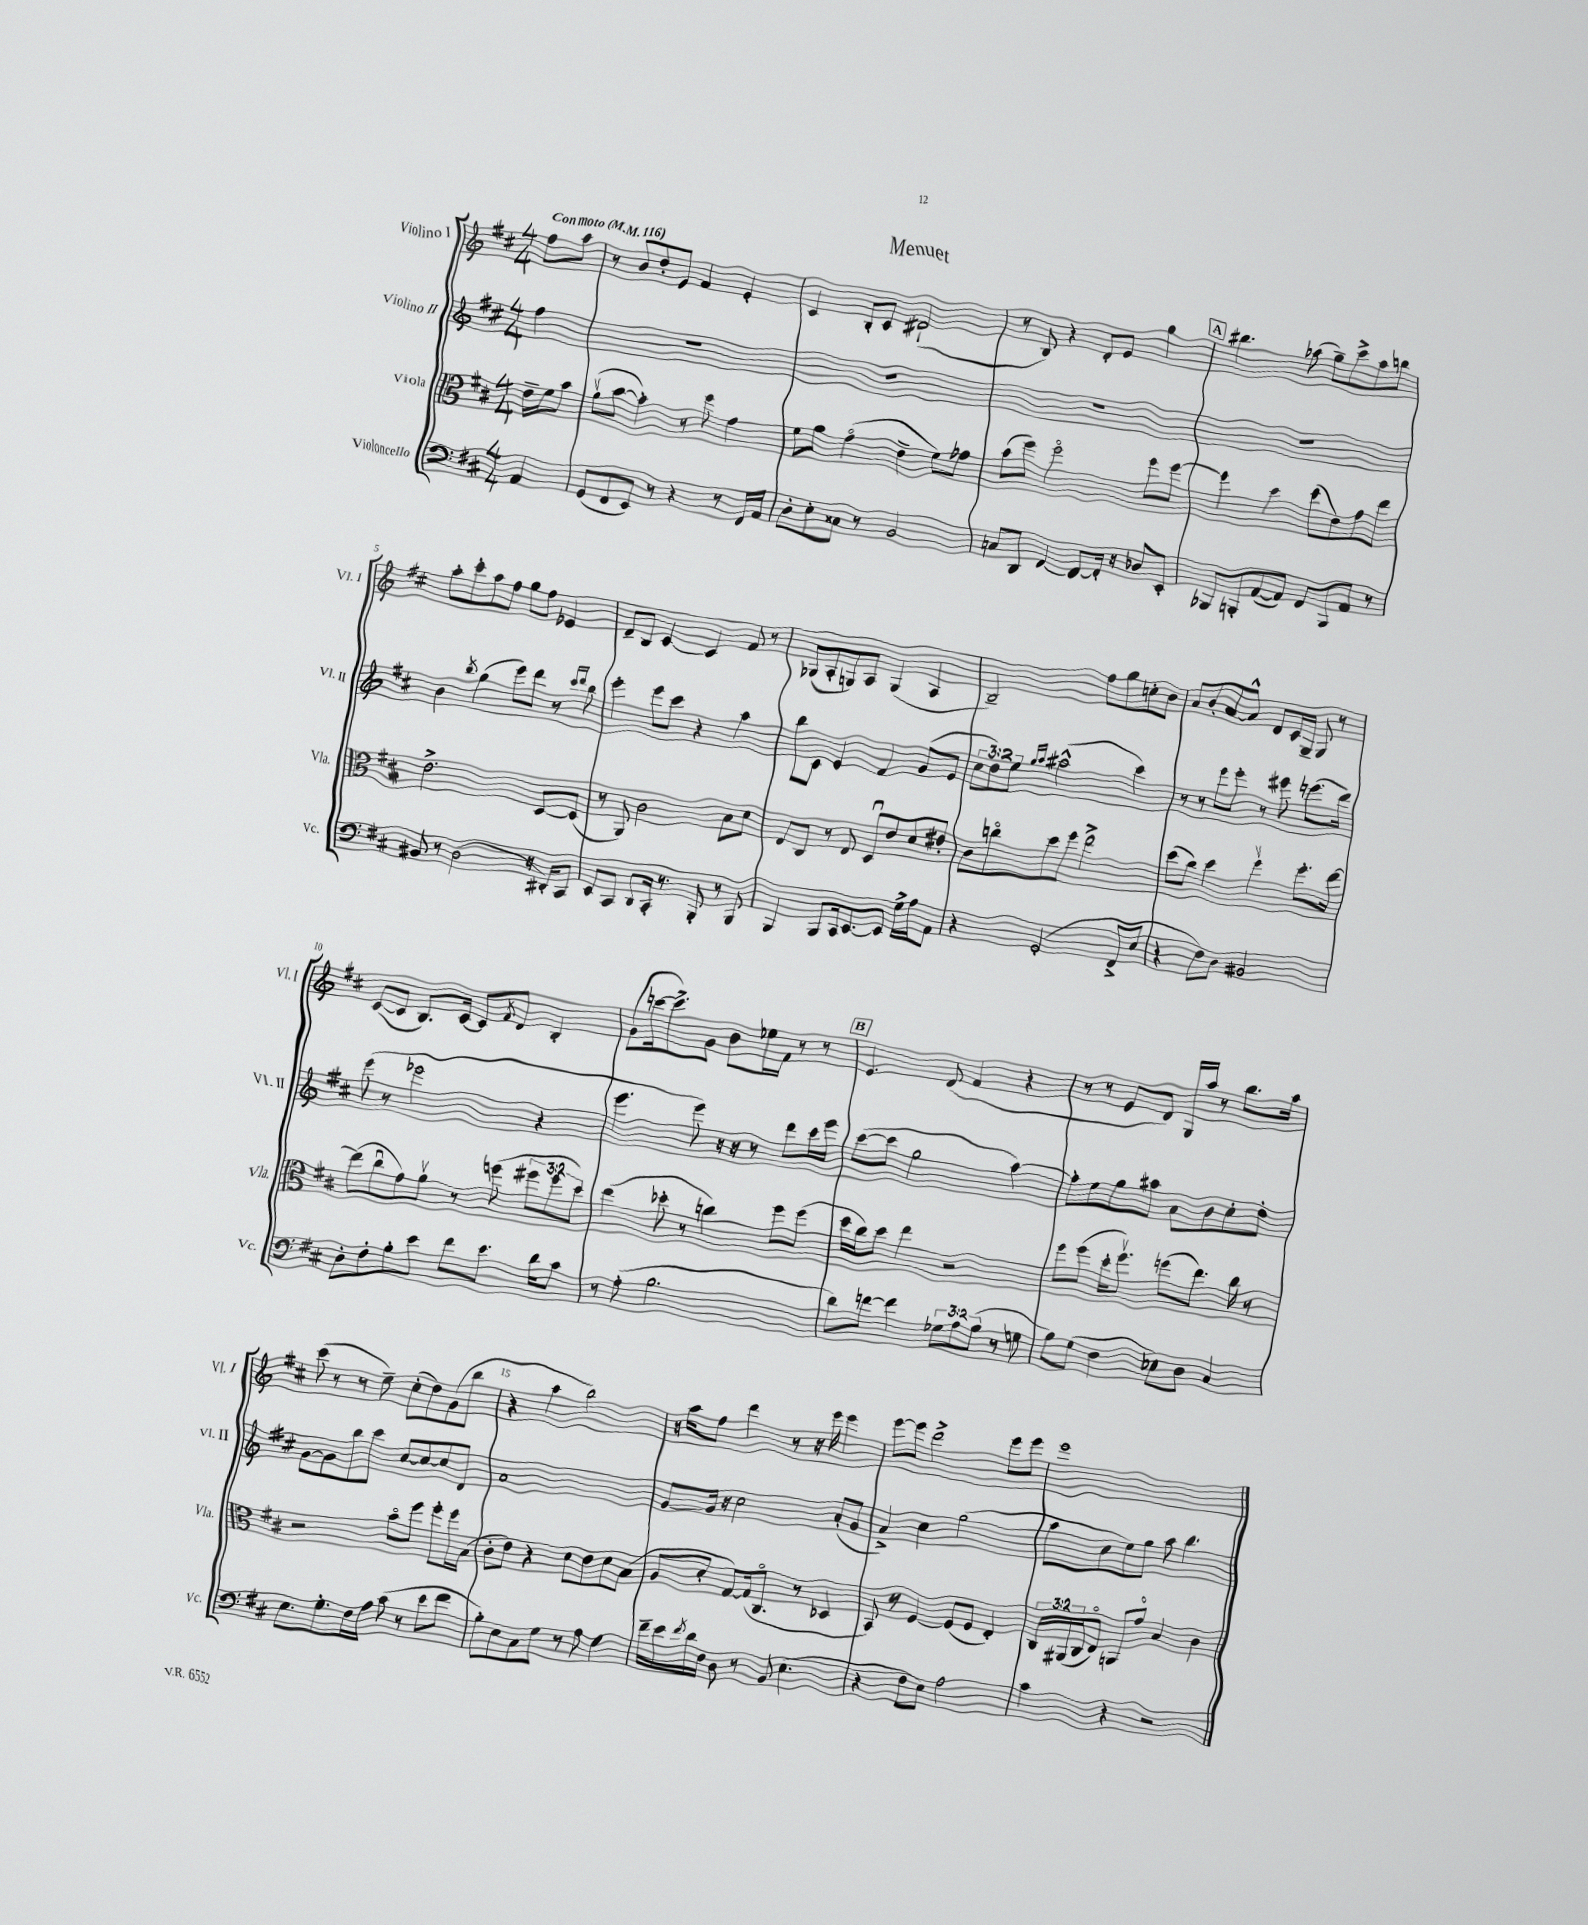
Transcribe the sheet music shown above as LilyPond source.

\header { title = "Menuet" }
<<
\new StaffGroup <<
\new Staff = "s0" \with { instrumentName = "Violino I" shortInstrumentName = "Vl. I" } {
    \clef treble \key d \major \numericTimeSignature \time 4/4 \partial 4 \tempo "Con moto" 4 = 116
    fis''8 a''8 |
    r8 b'8 d''8-. e'8 fis'4 e'4-. |
    cis'4 b8-. cis'8 dis'2-!( |
    r8 b8) r4 d'8-. e'8 g''4 |
    \mark \markup { \box "A" } bis''4. aes''8( g''8--) cis'''8-> aes''8 b''8 |
    a''8-. cis'''8-. a''8 fis''8 g''8 fis''8 ees'4 |
    d'8-- b8 cis'4~ cis'4 fis'8 r8 |
    ges8( a8-. g8) a8 g4( a4 |
    b2--) fis''8 g''8 c''8-. b'8 |
    a'8 b'8-. a'8~ a'8-^ d'8 cis'16 g16-- g8 r8 |
    cis'8~( cis'8 b8.) cis'16~ cis'8 \acciaccatura { fis'8 } d'8 b4-. |
    g'8( c'''16~ c'''8.->) g'8 b'8 ees''16 fis'16 r8 r8 |
    \mark \markup { \box "B" } e'4. d'8( fis'4 r4 |
    r8 r8 e'8 d'8) g16 a''16 r8 b''8. a''16 |
    cis'''8( r8 r8 e''8--) cis''8-.( d''8) g'8( b''8 |
    r4 a''4 b''2) |
    r16 a''16 fis''8 d'''4 r8 r16 e'''16 e'''4 |
    e'''8~ e'''8 d'''2-> e'''8 e'''8 |
    e'''1 \bar "|." |
}
\new Staff = "s1" \with { instrumentName = "Violino II" shortInstrumentName = "Vl. II" } {
    \clef treble \key d \major \numericTimeSignature \time 4/4 \override Staff.TupletNumber.text = #tuplet-number::calc-fraction-text \partial 4
    fis''4 |
    R1 |
    R1 |
    R1 |
    \mark \markup { \box "A" } R1 |
    b'4 \acciaccatura { b''8 } g''4( e'''8) d'''8 r8 \grace { cis'''16 d'''16 } b''8 |
    e'''4-. e'''8 cis'''8 r4 a''4 |
    b''8 cis'8 e'4 fis'4 g'8( e'8 |
    \tuplet 3/2 { cis''8 d''8) e''8 } \grace { g''16 a''16 } ais''2-^( cis'''4) |
    r8 r8 e'''8 e'''8-. r8 eis'''8 e'''8.( d'''16) |
    e'''8( r8 ees'''2 r4 |
    e'''4. e'''8) r16 r16 r8 d'''8 cis'''16 e'''16 |
    \mark \markup { \box "B" } cis'''8~( cis'''8 g''2 a''4~) |
    a''8-. e''8 g''8 ais''8 a'8 b'8 cis''8-. d''8-. |
    g'8~ g'8 b''8 cis'''8 cis''8~ cis''8~ cis''8 d'8 |
    a'1 |
    g'8~ g'16 r16 cis''2 a'8-.( g'8 |
    a'4->) cis''4 g''2( |
    a''8 cis''8 e''8) g''8 a''8 b''4. \bar "|." |
}
\new Staff = "s2" \with { instrumentName = "Viola" shortInstrumentName = "Vla." } {
    \clef alto \key d \major \numericTimeSignature \time 4/4 \override Staff.TupletNumber.text = #tuplet-number::calc-fraction-text \partial 4
    e'16-- fis'16 b'8 |
    a'8\upbow( b'8~ b'4-.) r8 fis''8 g'4 |
    fis'8 a'8 g'4\flageolet( e'4-- fis'8) ges'8 |
    b'8( fis''8) fis''2\flageolet fis''8 fis''8~ |
    \mark \markup { \box "A" } fis''4 d''4 d''8( e'8) g'8 e''8 |
    e'2.-> d8~ d8( |
    r8 a,8) cis'2 b8 d'8 |
    e8 cis8 r8 e8 d8\downbow e'8 d'8 eis'8-. |
    cis'8 c''8\flageolet d''8 fis''8 e''2-> |
    d''8( cis''8) d''4 fis''4\upbow fis''8.-. e''16~ |
    e''8( cis''8\downbow g'8) a'8\upbow r8 f''8( \tuplet 3/2 { fis''8 fis''8 d''8) } |
    e''4( des''8-. r8 c''4) fis''8 fis''8( |
    \mark \markup { \box "B" } d''16 cis''16) d''8 e''4 r2 |
    fis''8 fis''8( d''16-. fis''8.\upbow) f''8( e''8.) cis''16 r8 |
    r2 b'8\flageolet fis''8 fis''8-. fis''16 b16( |
    cis'8-. e'8) r4 d'8 e'8 d'8 b8( |
    a8 d'8-. g8~) g16( cis8.\flageolet r8 des4 |
    b,8) r8 fis4~ fis8( fis8 e4-.) |
    \tuplet 3/2 { cis16 ais,16( cis16 } e8\flageolet) a,8 g'8\flageolet b4 cis'4 \bar "|." |
}
\new Staff = "s3" \with { instrumentName = "Violoncello" shortInstrumentName = "Vc." } {
    \clef bass \key d \major \numericTimeSignature \time 4/4 \override Staff.TupletNumber.text = #tuplet-number::calc-fraction-text \partial 4
    a,4 |
    g,8( fis,8 e,8) r8 r4 r8 fis,16 a,16 |
    d8-. e8-. cisis8 r8 b,2 |
    c8 d,8 fis,4~ fis,8~ fis,16-. r16 des8 e,8-. |
    \mark \markup { \box "A" } bes,,8 b,,8-. a,8~( a,8) fis,8 b,,8 a,8 r8 |
    bis,8 r8 d2( r16 dis,16-.) cis,8 |
    e,8 cis,8 d,8 cis,16-. r8. b,,8-. r8 b,,8 |
    b,,4 b,,8 cis,16 e,8.~ e,8 g16-> a16 a,8 |
    r4 g,2-.( fis,8-> e8 |
    r4 fis8) d8 bis,2 |
    d8-. fis8-. b8-. e'8 fis'8 e'8. d'16 cis'8 |
    r8 a8-.( b2. |
    \mark \markup { \box "B" } d'8) f'8~ f'4 \tuplet 3/2 { ges8 a8 b8( } r8 g8 |
    b8) g8( fis4 ees8) d8 cis4 |
    e8. g8.-. fis16 a16 cis'8( r8 e'8 fis'8 |
    b8-.) e8 cis8 g8 r8 a8 g4 |
    fis'16-- e'16 \acciaccatura { fis'8 } d'16 fis16 d8 r8 b,8 e4.( |
    r4 fis8 e8) a2 |
    cis'4 r4 r2 \bar "|." |
}
>>
>>
\layout { \context { \Score \override BarNumber.break-visibility = ##(#f #t #t) barNumberVisibility = #(every-nth-bar-number-visible 5) } }
